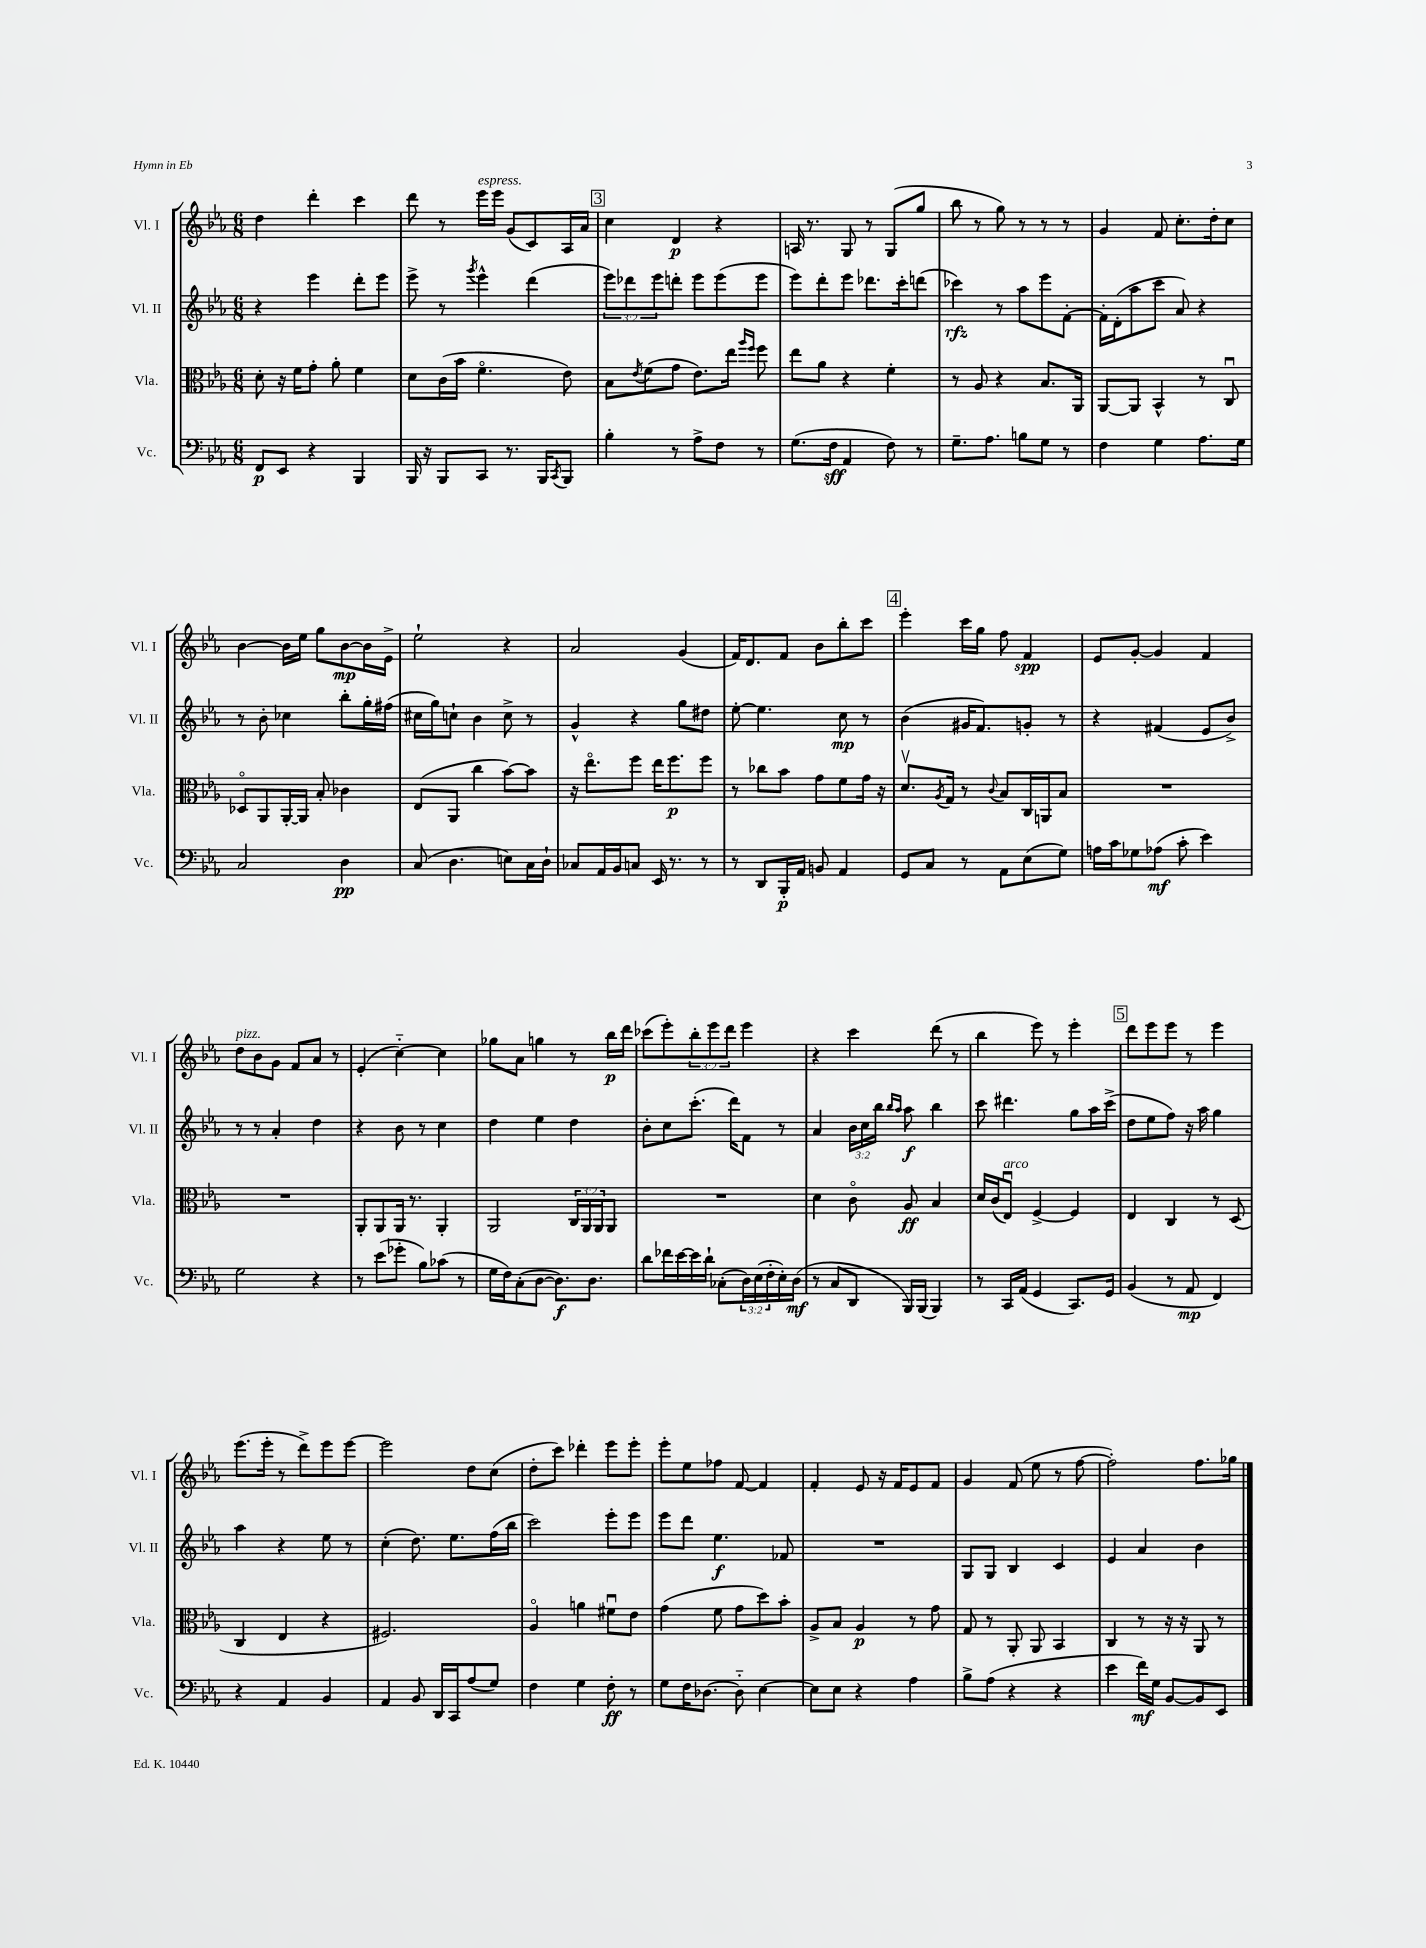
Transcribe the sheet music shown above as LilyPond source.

<<
\new StaffGroup <<
\new Staff = "s0" \with { instrumentName = "Vl. I" shortInstrumentName = "Vl. I" } {
    \clef treble \key ees \major \numericTimeSignature \time 6/8 \override Staff.TupletNumber.text = #tuplet-number::calc-fraction-text
    d''4 d'''4-. c'''4 |
    d'''8 r8 ees'''16^\markup { \italic "espress." } ees'''16 g'8( c'8) aes16 aes'16 |
    \mark \markup { \box "3" } c''4 d'4\p r4 |
    a16 r8. g8 r8 g8( g''8 |
    bes''8 r8 g''8) r8 r8 r8 |
    g'4 f'8 c''8.-. d''16-. c''8 |
    bes'4~ bes'16 ees''16 g''8 bes'8~\mp bes'16 ees'16-> |
    ees''2-! r4 |
    aes'2 g'4( |
    f'16) d'8. f'8 bes'8 bes''8-. c'''8 |
    \mark \markup { \box "4" } ees'''4-. c'''16 g''16 f''8 f'4\spp |
    ees'8 g'8~-. g'4 f'4 |
    d''8^\markup { \italic "pizz." } bes'8 g'8 f'8 aes'8 r8 |
    ees'4-.( c''4~-_) c''4 |
    ges''8 aes'8 g''4 r8 bes''16\p d'''16 |
    ces'''8( ees'''8-.) \tuplet 3/2 { bes''8-. ees'''8 d'''8 } ees'''4 |
    r4 c'''4 d'''8( r8 |
    bes''4 ees'''8) r8 ees'''4-. |
    \mark \markup { \box "5" } d'''8 ees'''8 ees'''8 r8 ees'''4 |
    ees'''8.( ees'''16-. r8 d'''8->) ees'''8 ees'''8~ |
    ees'''2 d''8 c''8( |
    d''8-. c'''8) des'''4-. ees'''8 ees'''8-. |
    ees'''8-. ees''8 fes''8 f'8~ f'4 |
    f'4-. ees'8 r16 f'16 ees'8 f'8 |
    g'4 f'8( ees''8 r8 f''8~ |
    f''2-.) f''8. ges''16 \bar "|." |
}
\new Staff = "s1" \with { instrumentName = "Vl. II" shortInstrumentName = "Vl. II" } {
    \clef treble \key ees \major \numericTimeSignature \time 6/8 \override Staff.TupletNumber.text = #tuplet-number::calc-fraction-text
    r4 ees'''4 d'''8-. ees'''8 |
    ees'''8-> r8 \acciaccatura { g'''8 } ees'''4-^ d'''4( |
    \mark \markup { \box "3" } \tuplet 3/2 { ees'''8) des'''8 ees'''8 } d'''8-. ees'''8 ees'''8( ees'''8 |
    ees'''8) d'''8-. ees'''8 des'''8. c'''16-. d'''8( |
    ces'''4\rfz) r8 aes''8 ees'''8 f'8~-. |
    f'16-. d'16-.( aes''8 c'''8 aes'8) r4 |
    r8 bes'8-. ces''4 bes''8-. g''16-. fis''16( |
    cis''16 g''16) c''8-! bes'4 c''8-> r8 |
    g'4-^ r4 g''8 dis''8 |
    ees''8~-. ees''4. c''8\mp r8 |
    \mark \markup { \box "4" } bes'4( gis'16 f'8.) g'8-. r8 |
    r4 fis'4( ees'8 bes'8->) |
    r8 r8 aes'4-. d''4 |
    r4 bes'8 r8 c''4 |
    d''4 ees''4 d''4 |
    bes'8-. c''8 c'''8.-.( d'''16) f'8 r8 |
    aes'4 \tuplet 3/2 { bes'16 c''16 bes''16 } \grace { bes''16 aes''16 } aes''8\f bes''4 |
    c'''8 dis'''4. g''8 aes''16 c'''16->( |
    \mark \markup { \box "5" } d''8 ees''8 f''8) r16 aes''16 g''4 |
    aes''4 r4 ees''8 r8 |
    c''4-.( d''8.) ees''8. f''16( bes''16 |
    c'''2) ees'''8-. ees'''8 |
    ees'''8 d'''8 ees''4.\f fes'8 |
    R2. |
    g8 g8 bes4 c'4 |
    ees'4 aes'4 bes'4 \bar "|." |
}
\new Staff = "s2" \with { instrumentName = "Vla." shortInstrumentName = "Vla." } {
    \clef alto \key ees \major \numericTimeSignature \time 6/8 \override Staff.TupletNumber.text = #tuplet-number::calc-fraction-text
    d'8-. r16 f'16 g'8-. aes'8-. f'4 |
    d'8 c'16( bes'16 f'4.\flageolet ees'8) |
    \mark \markup { \box "3" } bes8 \acciaccatura { ees'8 } f'8( g'8 ees'8.) ees''16 \grace { aes''16 f''16 } f''8 |
    ees''8 aes'8 r4 f'4-. |
    r8 aes8 r4 bes8. aes,16 |
    aes,8~ aes,8 bes,4-^ r8 c8\downbow |
    des8\flageolet aes,8 aes,16~-. aes,16 bes8-. ces'4 |
    ees8( aes,8 c''4 bes'8~) bes'8 |
    r16 ees''8.\flageolet f''8 ees''16 f''8.\p f''8 |
    r8 ces''8 bes'8 g'8 f'8 g'16 r16 |
    \mark \markup { \box "4" } d'8.\upbow \acciaccatura { aes8 } g16 r8 \appoggiatura { c'8 } bes8 c16 a,16 bes8 |
    R2. |
    R2. |
    aes,8-. aes,8 aes,16 r8. aes,4-. |
    aes,2 \tuplet 3/2 { c16 aes,16 aes,16 } aes,8 |
    R2. |
    d'4 c'8\flageolet aes8\ff bes4 |
    d'16 c'16( ees8\downbow^\markup { \italic "arco" }) f4~-> f4 |
    \mark \markup { \box "5" } ees4 c4 r8 d8( |
    c4 ees4 r4 |
    fis2.) |
    aes4\flageolet a'4 fis'8\downbow ees'8 |
    g'4( f'8 g'8 d''8) bes'8-. |
    aes8-> bes8 aes4\p r8 g'8 |
    g8 r8 aes,8-. aes,8 bes,4 |
    c4 r8 r16 r16 aes,8 r8 \bar "|." |
}
\new Staff = "s3" \with { instrumentName = "Vc." shortInstrumentName = "Vc." } {
    \clef bass \key ees \major \numericTimeSignature \time 6/8 \override Staff.TupletNumber.text = #tuplet-number::calc-fraction-text
    f,8\p ees,8 r4 bes,,4 |
    bes,,16 r16 bes,,8 c,8 r8. bes,,16 \acciaccatura { c,8 } bes,,8 |
    \mark \markup { \box "3" } bes4-. r8 aes8-> f8 r8 |
    g8.( f16\sff aes,4 f8) r8 |
    g8.-- aes8. b8 g8 r8 |
    f4 g4 aes8. g16 |
    c2 d4\pp |
    c8( d4. e8) c16 d16-! |
    ces8 aes,16 bes,16 c8 ees,16 r8. r8 |
    r8 d,8 bes,,16-.\p aes,16 b,8 aes,4 |
    \mark \markup { \box "4" } g,8 c8 r8 aes,8 ees8( g8) |
    a16 c'16 ges8 aes8\mf( c'8-. ees'4) |
    g2 r4 |
    r8 ees'8( ges'8-. bes8) ces'8( r8 |
    g16 f16) c8-.( d8~ d8.\f) d8. |
    d'8 fes'16 ees'16~ ees'16 d'16-! ces8-.( \tuplet 3/2 { d16) ees16( f16-. } ees16-.) d16\mf( |
    r8 c8 d,8 bes,,16) bes,,16( bes,,4) |
    r8 c,16 aes,16( g,4 c,8.) g,16 |
    \mark \markup { \box "5" } bes,4( r8 aes,8\mp f,4) |
    r4 aes,4 bes,4 |
    aes,4 bes,8 d,16 c,16 aes8( g8) |
    f4 g4 f8-.\ff r8 |
    g8 f16 des8.~ des8-_ ees4~ |
    ees8 ees8 r4 aes4 |
    bes8-> aes8( r4 r4 |
    ees'4 f'16\mf) g16 bes,8~ bes,8 ees,8 \bar "|." |
}
>>
>>
\layout { \context { \Score \remove "Bar_number_engraver" } }
